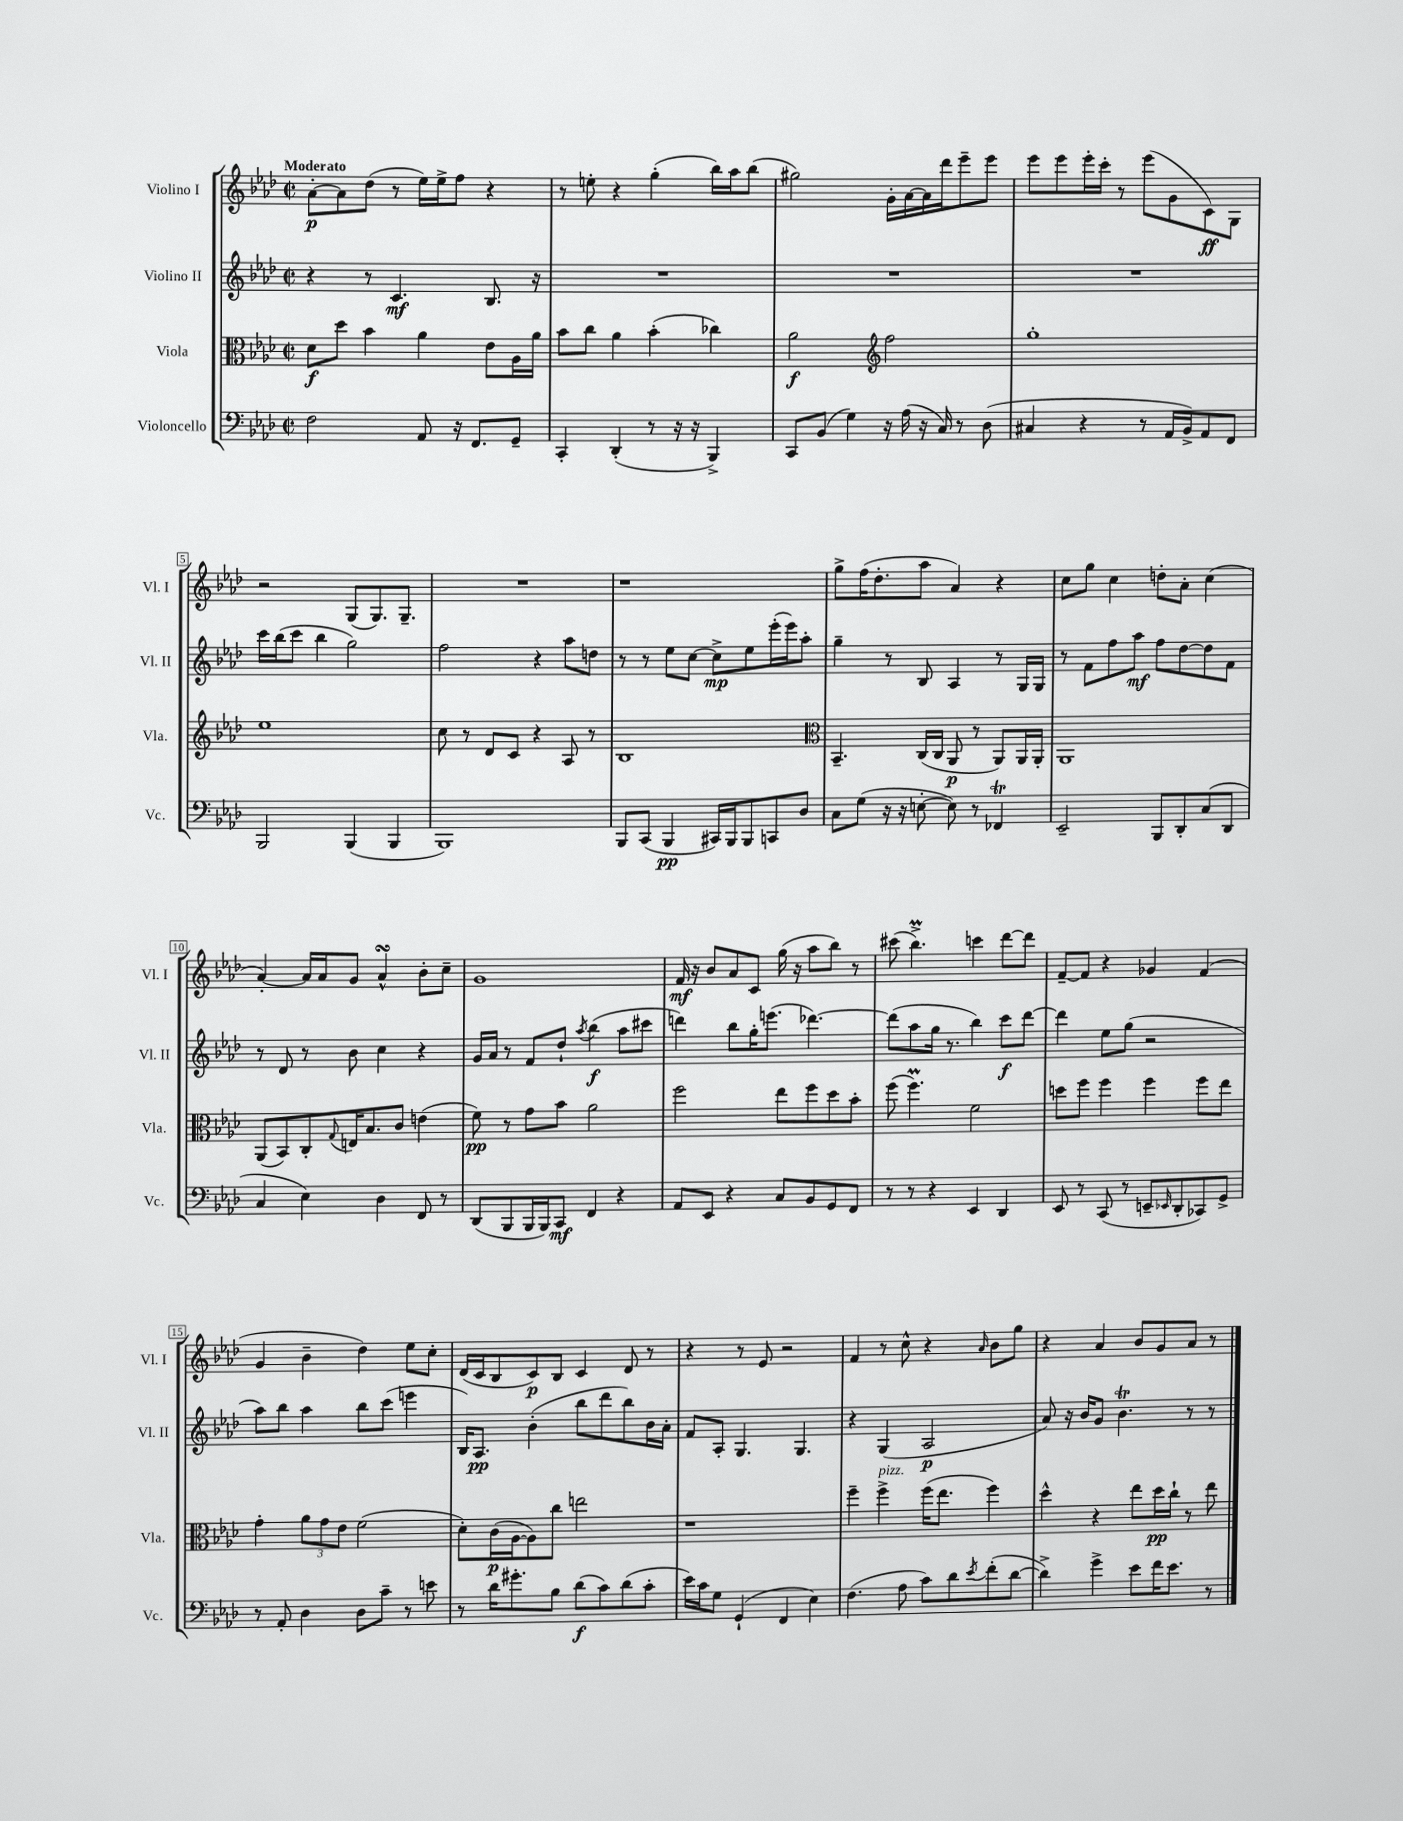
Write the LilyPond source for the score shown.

<<
\new StaffGroup <<
\new Staff = "s0" \with { instrumentName = "Violino I" shortInstrumentName = "Vl. I" } {
    \clef treble \key aes \major \defaultTimeSignature \time 2/2 \tempo "Moderato"
    aes'8~-.\p aes'8 des''8( r8 ees''16) ees''16-> f''8 r4 |
    r8 e''8-. r4 g''4-.( bes''16) aes''16 bes''8( |
    gis''2) g'16-. aes'16~ aes'16 des'''16 ees'''8-- ees'''8 |
    ees'''8 ees'''8 ees'''16-. c'''16-. r8 ees'''8( g'8 c'8\ff) g8 |
    r2 g8( g8.) g8.-- |
    R1 |
    r1 |
    g''8-> f''16( des''8.-. aes''8 aes'4) r4 |
    c''8 g''8 c''4 d''8-. aes'8-. c''4( |
    aes'4~-.) aes'16 aes'16 g'8 aes'4-^\turn bes'8-. c''8-- |
    g'1 |
    f'16\mf r16 bes'8 aes'8 c'8 g''16( r16 aes''8 bes''8) r8 |
    cis'''8( bes''4.->\prall) c'''4 des'''8~ des'''8 |
    f'8~-- f'8 r4 ges'4 f'4( |
    g'4 bes'4-- des''4) ees''8 c''8-. |
    des'16( c'16 bes8 c'8\p) bes8 c'4 des'8 r8 |
    r4 r8 ees'8 r2 |
    f'4 r8 c''8-^ r4 \grace { aes'16 } bes'8 g''8 |
    r4 aes'4 bes'8 g'8 aes'8 r8 \bar "|." |
}
\new Staff = "s1" \with { instrumentName = "Violino II" shortInstrumentName = "Vl. II" } {
    \clef treble \key aes \major \defaultTimeSignature \time 2/2
    r4 r8 c'4.\mf bes8. r16 |
    R1 |
    R1 |
    R1 |
    c'''16 bes''16( c'''8 bes''4 g''2) |
    f''2 r4 aes''8 d''8 |
    r8 r8 ees''8 c''8~ c''8->\mp ees''8 ees'''16-.( ees'''16) aes''8-. |
    g''4-- r8 bes8 aes4 r8 g16 g16 |
    r8 f'8 f''8 aes''8\mf f''8 des''8~ des''8 f'8 |
    r8 des'8 r8 bes'8 c''4 r4 |
    g'16 aes'16 r8 f'8 des''8-! \acciaccatura { aes''8 } bes''4\f( aes''8 cis'''8 |
    d'''4) bes''8 g''16-. e'''8.( des'''4.~) |
    des'''8( aes''8 g''16 r8. bes''4) c'''8\f des'''8~ |
    des'''4 ees''8 g''8( r2 |
    aes''8) bes''8 aes''4 bes''8 c'''8( e'''4 |
    bes16) aes8.\pp bes'4-.( bes''8 des'''8 bes''8) bes'16 aes'16-. |
    f'8 aes8-. g4. g4. |
    r4 g4( aes2\p |
    aes'8) r16 bes'16 g'8 bes'4.\trill r8 r8 \bar "|." |
}
\new Staff = "s2" \with { instrumentName = "Viola" shortInstrumentName = "Vla." } {
    \clef alto \key aes \major \defaultTimeSignature \time 2/2
    des'8\f des''8 bes'4 aes'4 ees'8 aes16 aes'16 |
    bes'8 c''8 aes'4 bes'4-.( ces''4) |
    aes'2\f \clef treble f''2 |
    g''1-. |
    ees''1 |
    c''8 r8 des'8 c'8 r4 aes8 r8 |
    bes1 |
    \clef alto bes,4.-- c16( c16 aes,8\p r8 aes,8) aes,16 aes,16-. |
    aes,1 |
    aes,8( bes,8) c8-. \appoggiatura { g8 } e16 bes8. c'8 e'4( |
    f'8\pp) r8 g'8 bes'8 aes'2 |
    f''2 ees''8 f''8 des''8 bes'8-. |
    f''8( f''4.\prall) f'2 |
    d''8 f''8 f''4 f''4 f''8 ees''8 |
    g'4-. \tuplet 3/2 { aes'8 g'8 ees'8 } f'2( |
    des'8-.) c'16\p( aes16~ aes8) c''8 e''2 |
    r1 |
    f''4-- f''4->^\markup { \italic "pizz." } f''16( ees''8. f''4) |
    des''4-^ r4 ees''8 des''16\pp c''16-! r8 ees''8 \bar "|." |
}
\new Staff = "s3" \with { instrumentName = "Violoncello" shortInstrumentName = "Vc." } {
    \clef bass \key aes \major \defaultTimeSignature \time 2/2
    f2 aes,8 r16 f,8. g,8-- |
    c,4-. des,4-.( r8 r16 r16 bes,,4->) |
    c,8 bes,8( g4) r16 aes16( r16 c16) r8 des8( |
    cis4 r4 r8 aes,16 bes,16->) aes,8 f,8 |
    bes,,2 bes,,4( bes,,4 |
    bes,,1) |
    bes,,8 c,8( bes,,4\pp cis,16) bes,,16 bes,,8 c,8 des8 |
    c8 g8( r16 r16 e8~-. e8) r8 fes,4\trill |
    ees,2-- bes,,8 des,8-. c8( des,8 |
    c4 ees4) des4 f,8 r8 |
    des,8( bes,,8 bes,,16 bes,,16) c,8\mf f,4 r4 |
    aes,8 ees,8 r4 c8 bes,8 g,8 f,8 |
    r8 r8 r4 ees,4 des,4 |
    ees,8 r8 c,8( r8 e,8-- \grace { ees,16 } des,8-. ces,8) g,8-> |
    r8 aes,8-. des4 des8 c'8-- r8 e'8 |
    r8 des'16 gis'8.-. bes8 des'8\f( c'8) des'8( c'8-. |
    ees'16) c'16 g8 g,4-!( f,4 ees4) |
    f4.( aes8 c'8) des'8 \acciaccatura { ees'8 } f'8-.( des'8~ |
    des'4->) g'4-> ees'8 f'16 ees'8. r8 \bar "|." |
}
>>
>>
\layout { \context { \Score \override BarNumber.stencil = #(make-stencil-boxer 0.1 0.3 ly:text-interface::print) } }
